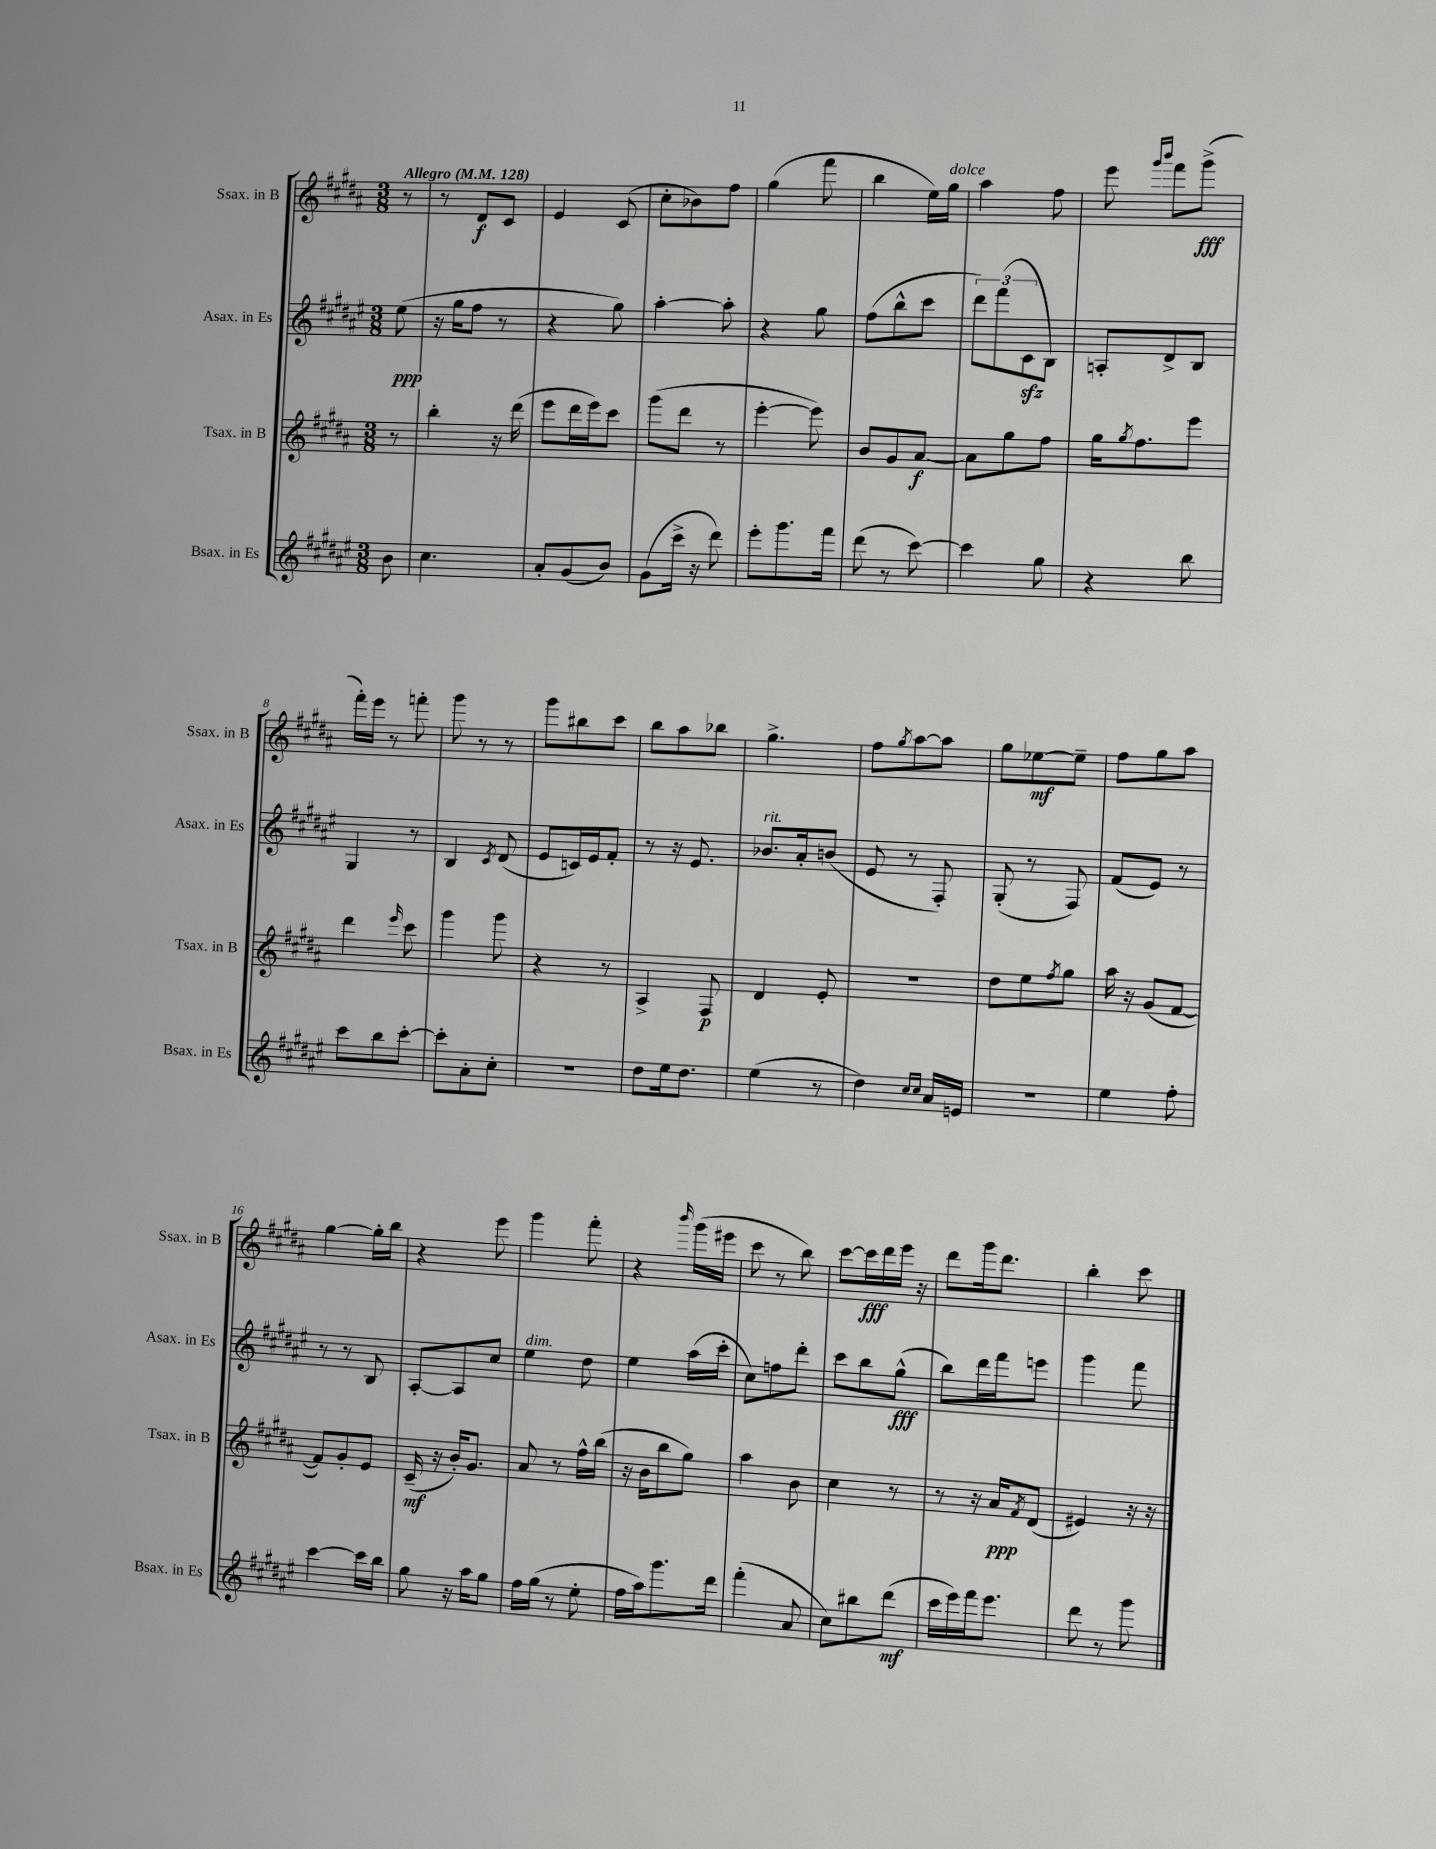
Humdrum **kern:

**kern	**dynam	**kern	**dynam	**kern	**dynam	**kern	**dynam
*part4	*part4	*part3	*part3	*part2	*part2	*part1	*part1
*staff4	*staff4	*staff3	*staff3	*staff2	*staff2	*staff1	*staff1
*I"Bsax. in Es	*	*I"Tsax. in B	*	*I"Asax. in Es	*	*I"Ssax. in B	*
*I'Bsax. in Es	*	*I'Tsax. in B	*	*I'Asax. in Es	*	*I'Ssax. in B	*
*clefG2	*	*clefG2	*	*clefG2	*	*clefG2	*
*k[f#c#g#d#a#e#]	*	*k[f#c#g#d#a#]	*	*k[f#c#g#d#a#e#]	*	*k[f#c#g#d#a#]	*
*M3/8	*	*M3/8	*	*M3/8	*	*M3/8	*
*MM128	*	*MM128	*	*MM128	*	*MM128	*
=	=	=	=	=	=	=	=
!	!	!	!	!	!	!LO:TX:a:B:t=Allegro	!
8b\	.	8r	.	(8ee#\	ppp	8r	.
=1	=1	=1	=1	=1	=1	=1	=1
4.cc#\	.	4bb'\	.	16r	.	8r	.
.	.	.	.	16gg#\KL	.	.	.
.	.	.	.	8ff#\J	.	8d#/L	f
.	.	16r	.	8r	.	8c#/J	.
.	.	(16ddd#\	.	.	.	.	.
=2	=2	=2	=2	=2	=2	=2	=2
8a#'/L	.	8eee\L	.	4r	.	4e/	.
(8g#/	.	16ddd#\L	.	.	.	.	.
.	.	16eee\J)	.	.	.	.	.
8b/J)	.	8ccc#\J	.	8gg#\)	.	(8c#/	.
=3	=3	=3	=3	=3	=3	=3	=3
(8g#\L	.	(8ggg#\L	.	[4aa#'\	.	8cc#'\L	.
16ccc#^\Jk	.	8ddd#\J	.	.	.	8b-X\)	.
16r	.	.	.	.	.	.	.
8ddd#\)	.	8r	.	8aa#'\]	.	8ff#\J	.
=4	=4	=4	=4	=4	=4	=4	=4
8eee#'\L	.	[4eee'\	.	4r	.	(4gg#\	.
8.ggg#\	.	.	.	.	.	.	.
.	.	8eee\])	.	8gg#\	.	8fff#\	.
16fff#\Jk	.	.	.	.	.	.	.
=5	=5	=5	=5	=5	=5	=5	=5
(8ddd#\	.	8b/L	.	(8ff#\L	.	4bb\	.
8r	.	8g#/	.	8bb^^\	.	.	.
[8ccc#\)	.	[8a#/J	f	8ccc#\J	.	16ee\LL)	.
!	!	!	!	!	!	!LO:TX:a:i:t=dolce	!
.	.	.	.	.	.	16gg#\JJ	.
=6	=6	=6	=6	=6	=6	=6	=6
4ccc#\]	.	8a#\L]	.	12ddd#\L)	.	4aa#\	.
.	.	.	.	(12fff#\	.	.	.
.	.	8gg#\	.	.	.	.	.
.	.	.	.	12c#zz\	.	.	.
8gg#\	.	8ff#\J	.	8B\J)	.	8ff#\	.
=7	=7	=7	=7	=7	=7	=7	=7
4r	.	16gg#\KL	.	8An'/L	.	8eee\	.
.	.	8qgg#/	.	.	.	.	.
.	.	8.ff#\	.	.	.	.	.
.	.	.	.	.	.	16qqggg#/LL	.
.	.	.	.	.	.	16qqbbb/JJ	.
.	.	.	.	8d#^/	.	8fff#\L	.
8bb\	.	8eee\J	.	8B/J	.	(8ggg#^\J	fff
!!LO:LB:g=z
=8	=8	=8	=8	=8	=8	=8	=8
8ccc#\L	.	4ddd#\	.	4G#/	.	16fff#'\LL)	.
.	.	.	.	.	.	16eee\JJ	.
8bb\	.	.	.	.	.	8r	.
.	.	16qqeee/	.	.	.	.	.
[8ccc#'\J	.	8ccc#\	.	8r	.	8fffn'\	.
=9	=9	=9	=9	=9	=9	=9	=9
8ccc#'\L]	.	4ggg#\	.	4B/	.	8ggg#\	.
8a#'\	.	.	.	.	.	8r	.
.	.	.	.	8qc#/	.	.	.
8cc#'\J	.	8ggg#\	.	(8d#/	.	8r	.
=10	=10	=10	=10	=10	=10	=10	=10
4.r	.	4r	.	8e#/L	.	8ggg#\L	.
.	.	.	.	16cn/L)	.	8bb#X\	.
.	.	.	.	16e#/J	.	.	.
.	.	8r	.	8f#'/J	.	8ccc#\J	.
=11	=11	=11	=11	=11	=11	=11	=11
8dd#\L	.	4A#^/	.	8r	.	8bb\L	.
16ee#\k	.	.	.	16r	.	8aa#\	.
8.dd#\J	.	.	.	8.e#/	.	.	.
.	.	8F#/	p	.	.	8bb-X\J	.
=12	=12	=12	=12	=12	=12	=12	=12
!	!	!	!	!LO:TX:a:i:t=rit.	!	!	!
(4ee#\	.	4d#/	.	8.b-X/L	.	4.gg#^\	.
.	.	.	.	16a#'/k	.	.	.
8r	.	8e'/	.	(8bn/J	.	.	.
=13	=13	=13	=13	=13	=13	=13	=13
4dd#\)	.	4.r	.	8e#/	.	8ff#\L	.
.	.	.	.	.	.	8qgg#/	.
.	.	.	.	8r	.	[8aa#\	.
16qqcc#/LL	.	.	.	.	.	.	.
16qqcc#/JJ	.	.	.	.	.	.	.
16a#/LL	.	.	.	8F#'/)	.	8aa#\J]	.
16en/JJ	.	.	.	.	.	.	.
=14	=14	=14	=14	=14	=14	=14	=14
4.r	.	8dd#\L	.	(8G#'/	.	8gg#\L	.
.	.	8ee\	.	8r	.	[8ee-X\	mf
.	.	8qff#/	.	.	.	.	.
.	.	8gg#\J	.	8F#/)	.	8ee-~\J]	.
=15	=15	=15	=15	=15	=15	=15	=15
4ee#\	.	16aa#\	.	(8f#/L	.	8ff#\L	.
.	.	16r	.	.	.	.	.
.	.	(8g#/L	.	8e#/J)	.	8gg#\	.
8ff#'\	.	[8f#/J	.	8r	.	8aa#\J	.
!!LO:LB:g=z
=16	=16	=16	=16	=16	=16	=16	=16
[4ccc#\	.	8f#/L])	.	8r	.	[4gg#\	.
.	.	8g#'/	.	8r	.	.	.
16ccc#\LL]	.	8e/J	.	8B/	.	16gg#'\LL]	.
16bb\JJ	.	.	.	.	.	16bb\JJ	.
=17	=17	=17	=17	=17	=17	=17	=17
8gg#\	.	(16c#~/	mf	[8A#'/L	.	4r	.
.	.	16r	.	.	.	.	.
16r	.	16b'/KL)	.	8A#/]	.	.	.
16aa#\KL	.	8.g#/J	.	.	.	.	.
8gg#\J	.	.	.	8cc#/J	.	8eee\	.
=18	=18	=18	=18	=18	=18	=18	=18
!	!	!	!	!LO:TX:a:i:t=dim.	!	!	!
16ff#\LL	.	8a#/	.	4ee#\	.	4ggg#\	.
(16gg#\JJ	.	.	.	.	.	.	.
8r	.	8r	.	.	.	.	.
8ee#'\	.	16ff#^^\LL	.	8dd#\	.	8fff#'\	.
.	.	(16bb\JJ	.	.	.	.	.
=19	=19	=19	=19	=19	=19	=19	=19
16ff#\LL	.	16r	.	4ee#\	.	4r	.
16aa#\J)	.	16b\KL	.	.	.	.	.
8.ggg#\	.	8bb\	.	.	.	.	.
.	.	.	.	.	.	16qqbbb/	.
.	.	8gg#\J)	.	(16aa#\LL	.	(16ggg#\LL	.
16ddd#\Jk	.	.	.	16ccc#'\JJ	.	16eee#X\JJ	.
=20	=20	=20	=20	=20	=20	=20	=20
(4fff#'\	.	4aa#\	.	8cc#\L)	.	8ccc#\	.
.	.	.	.	8ffn\	.	8r	.
8a#/	.	8b\	.	8ddd#'\J	.	8bb\)	.
=21	=21	=21	=21	=21	=21	=21	=21
8cc#\L)	.	4cc#\	.	8ccc#\L	.	[8ccc#\L	.
8bb#X\	.	.	.	8bb\	.	16ccc#\L]	fff
.	.	.	.	.	.	16ddd#\	.
(8ddd#\J	mf	8r	.	(8gg#^^\J	fff	16eee\JJ	.
.	.	.	.	.	.	16r	.
=22	=22	=22	=22	=22	=22	=22	=22
16ccc#\LL	.	8r	.	8bb\L)	.	8ddd#\L	.
16eee#\)	.	.	.	.	.	.	.
16fff#\J	.	16r	.	16ddd#\L	.	16ggg#\k	.
8.eee#\J	.	16a#/KL	ppp	16fff#\J	.	8.ddd#\J	.
.	.	8qf#/	.	.	.	.	.
.	.	(8d#/J	.	8eeen\J	.	.	.
=23	=23	=23	=23	=23	=23	=23	=23
8ddd#\	.	4e#X/)	.	4ggg#\	.	4bb'\	.
8r	.	.	.	.	.	.	.
8ggg#\	.	16r	.	8fff#\	.	8ccc#\	.
.	.	16r	.	.	.	.	.
==	==	==	==	==	==	==	==
*-	*-	*-	*-	*-	*-	*-	*-
